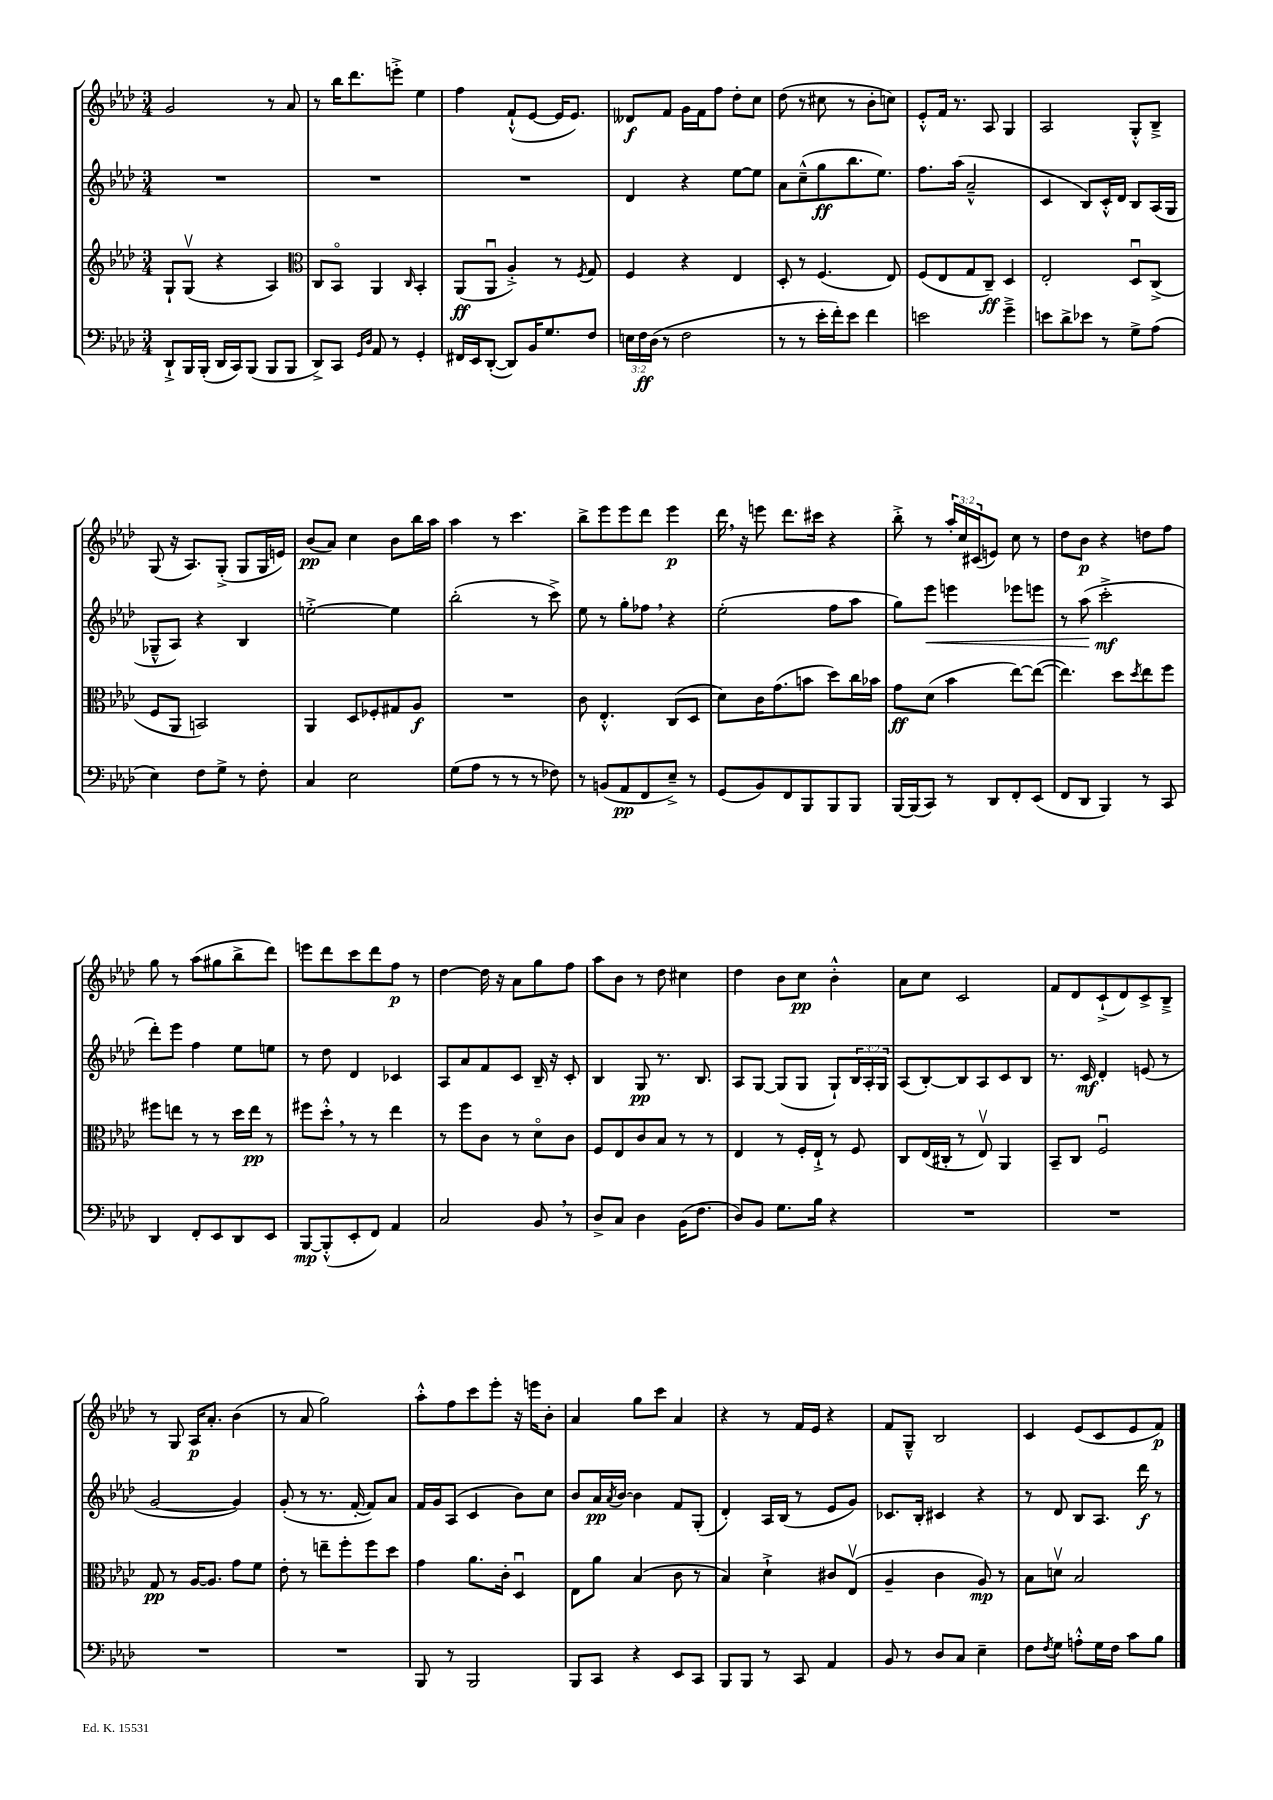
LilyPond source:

<<
\new StaffGroup <<
\new Staff = "s0" {
    \clef treble \key aes \major \numericTimeSignature \time 3/4 \override Staff.TupletNumber.text = #tuplet-number::calc-fraction-text
    g'2 r8 aes'8 |
    r8 bes''16 des'''8. e'''8-.-> ees''4 |
    f''4 f'8-!-^( ees'8~ ees'16 ees'8.) |
    deses'8\f f'8 g'16 f'16 f''8 des''8-. c''8 |
    des''8( r8 cis''8 r8 bes'8-. c''8) |
    ees'8-.-^ f'16 r8. aes8 g4 |
    aes2 g8-.-^ bes8---> |
    g8( r16 aes8.) g8-.->( g8 g16 e'16) |
    bes'8\pp( aes'8) c''4 bes'8 bes''16 aes''16 |
    aes''4 r8 c'''4. |
    bes''8-> ees'''8 ees'''8 des'''8 ees'''4\p |
    des'''16 \breathe r16 e'''8 des'''8. cis'''16 r4 |
    bes''8-.-> r8 \tuplet 3/2 { aes''16-. c''16 cis'16( } e'8) c''8 r8 |
    des''8 bes'8\p r4 d''8 f''8 |
    g''8 r8 aes''8( gis''8 bes''8-> des'''8) |
    e'''8 des'''8 c'''8 des'''8 f''8\p r8 |
    des''4~ des''16 r16 aes'8 g''8 f''8 |
    aes''8 bes'8 r8 des''8 cis''4 |
    des''4 bes'8 c''8\pp bes'4-.-^ |
    aes'8 c''8 c'2 |
    f'8 des'8 c'8-!->( des'8) c'8-> bes8---> |
    r8 g8 aes16\p aes'8.-. bes'4( |
    r8 aes'8 g''2) |
    aes''8-.-^ f''8 c'''8 ees'''8-. r16 e'''16 bes'8-. |
    aes'4 g''8 c'''8 aes'4 |
    r4 r8 f'16 ees'16 r4 |
    f'8 g8---^ bes2 |
    c'4 ees'8( c'8 ees'8 f'8\p) \bar "|." |
}
\new Staff = "s1" {
    \clef treble \key aes \major \numericTimeSignature \time 3/4 \override Staff.TupletNumber.text = #tuplet-number::calc-fraction-text
    R2. |
    R2. |
    R2. |
    des'4 r4 ees''8~ ees''8 |
    aes'8 c''8---^( g''8\ff bes''8. ees''8.) |
    f''8. aes''16( aes'2---^ |
    c'4 bes8) c'16-.-^ des'16 bes8 aes16( g16 |
    ges8---^ aes8) r4 bes4 |
    e''2~-.-> e''4 |
    bes''2-.( r8 c'''8->) |
    ees''8 r8 g''8-. fes''8 \breathe r4 |
    ees''2-.( f''8 aes''8 |
    g''8) ees'''8\< e'''4 ees'''8 e'''8 |
    r8 aes''8\!( c'''2-.->\mf |
    des'''8-.) ees'''8 f''4 ees''8 e''8 |
    r8 des''8 des'4 ces'4 |
    aes8 aes'8 f'8 c'8 bes16-- r16 c'8-. |
    bes4 g8\pp r8. bes8. |
    aes8 g8~ g8( g8 g8-!) \tuplet 3/2 { bes16 aes16-. g16 } |
    aes8( bes8~-.) bes8 aes8 c'8 bes8 |
    r8. c'16\mf des'4-. e'8( r8 |
    g'2~ g'4) |
    g'8-.( r8 r8. f'16~-. f'8) aes'8 |
    f'16 g'16 aes8( c'4 bes'8) c''8 |
    bes'8 aes'16\pp \acciaccatura { aes'8 } bes'16~ bes'4 f'8 g8-.( |
    des'4-.) aes16 bes16( r8 ees'8 g'8) |
    ces'8. bes16-. cis'4 r4 |
    r8 des'8 bes8 aes8. des'''16\f r8 \bar "|." |
}
\new Staff = "s2" {
    \clef treble \key aes \major \numericTimeSignature \time 3/4
    g8-! g8\upbow( r4 aes4) |
    \clef alto c8 bes,8\flageolet aes,4 \grace { c16 } bes,4-. |
    aes,8\ff( aes,8\downbow aes4-.->) r8 \acciaccatura { f8 } g8 |
    f4 r4 ees4 |
    des8-. r8 f4.( ees8) |
    f8( ees8 g8 c8--\ff) des4 |
    ees2-. des8\downbow c8->( |
    f8 aes,8 b,2) |
    aes,4 des8 fes8-. gis8 aes8\f |
    R2. |
    c'8 ees4.-.-^ c8( des8 |
    des'8) c'16 g'8.( b'8 des''8) c''16 bes'16 |
    g'8\ff des'8( bes'4 ees''8~) ees''8~( |
    ees''4.) des''8 \acciaccatura { des''8 } ees''8 f''8 |
    fis''8 e''8 r8 r8 des''16 e''16\pp r8 |
    fis''8 des''8-.-^ \breathe r8 r8 ees''4 |
    r8 f''8 c'8 r8 des'8\flageolet c'8 |
    f8 ees8 c'8 bes8 r8 r8 |
    ees4 r8 f16-. ees16-!-> r8 f8 |
    c8 ees16( cis16-. r8 ees8\upbow) aes,4 |
    bes,8-- c8 f2\downbow |
    g8\pp r8 aes16~ aes8. g'8 f'8 |
    ees'8-. r8 e''8-- f''8-. f''8 des''8 |
    g'4 aes'8. c'16-. des4\downbow |
    ees8 aes'8 bes4( c'8 r8 |
    bes4) des'4-!-> cis'8 ees8\upbow( |
    aes4-- c'4 aes8\mp) r8 |
    bes8 d'8\upbow bes2 \bar "|." |
}
\new Staff = "s3" {
    \clef bass \key aes \major \numericTimeSignature \time 3/4 \override Staff.TupletNumber.text = #tuplet-number::calc-fraction-text
    des,8-!-> bes,,16 bes,,16-.( des,16 c,16) bes,,8( bes,,8 bes,,8 |
    des,8->) c,8 \grace { g,16 des16 } aes,8 r8 g,4-. |
    fis,16 ees,16 des,8~-.( des,8) bes,16 g8. f8 |
    \tuplet 3/2 { e16 f16\ff des16( } r8 f2 |
    r8 r8 ees'16-. f'16-.) ees'8 f'4 |
    e'2 g'4---> |
    e'8 des'8-> ees'8 r8 g8-> aes8( |
    ees4) f8 g8-> r8 f8-. |
    c4 ees2 |
    g8( aes8 r8 r8 r8 fes8) |
    r8 b,8( aes,8\pp f,8 ees8--->) r8 |
    g,8( bes,8) f,8 bes,,8 bes,,8 bes,,8 |
    bes,,16~ bes,,16( c,8) r8 des,8 f,8-. ees,8( |
    f,8 des,8 bes,,4) r8 c,8 |
    des,4 f,8-. ees,8 des,8 ees,8 |
    bes,,8~\mp bes,,8-.-^( ees,8-. f,8) aes,4 |
    c2 bes,8 \breathe r8 |
    des8-> c8 des4 bes,16( f8. |
    des8) bes,8 g8. bes16 r4 |
    R2. |
    R2. |
    R2. |
    R2. |
    bes,,8 r8 bes,,2 |
    bes,,8 c,8 r4 ees,8 c,8 |
    bes,,8 bes,,8 r8 c,8 aes,4 |
    bes,8 r8 des8 c8 ees4-- |
    f8 \acciaccatura { f8 } g8 a8-.-^ g16 f16 c'8 bes8 \bar "|." |
}
>>
>>
\layout { \context { \Score \remove "Bar_number_engraver" } }
